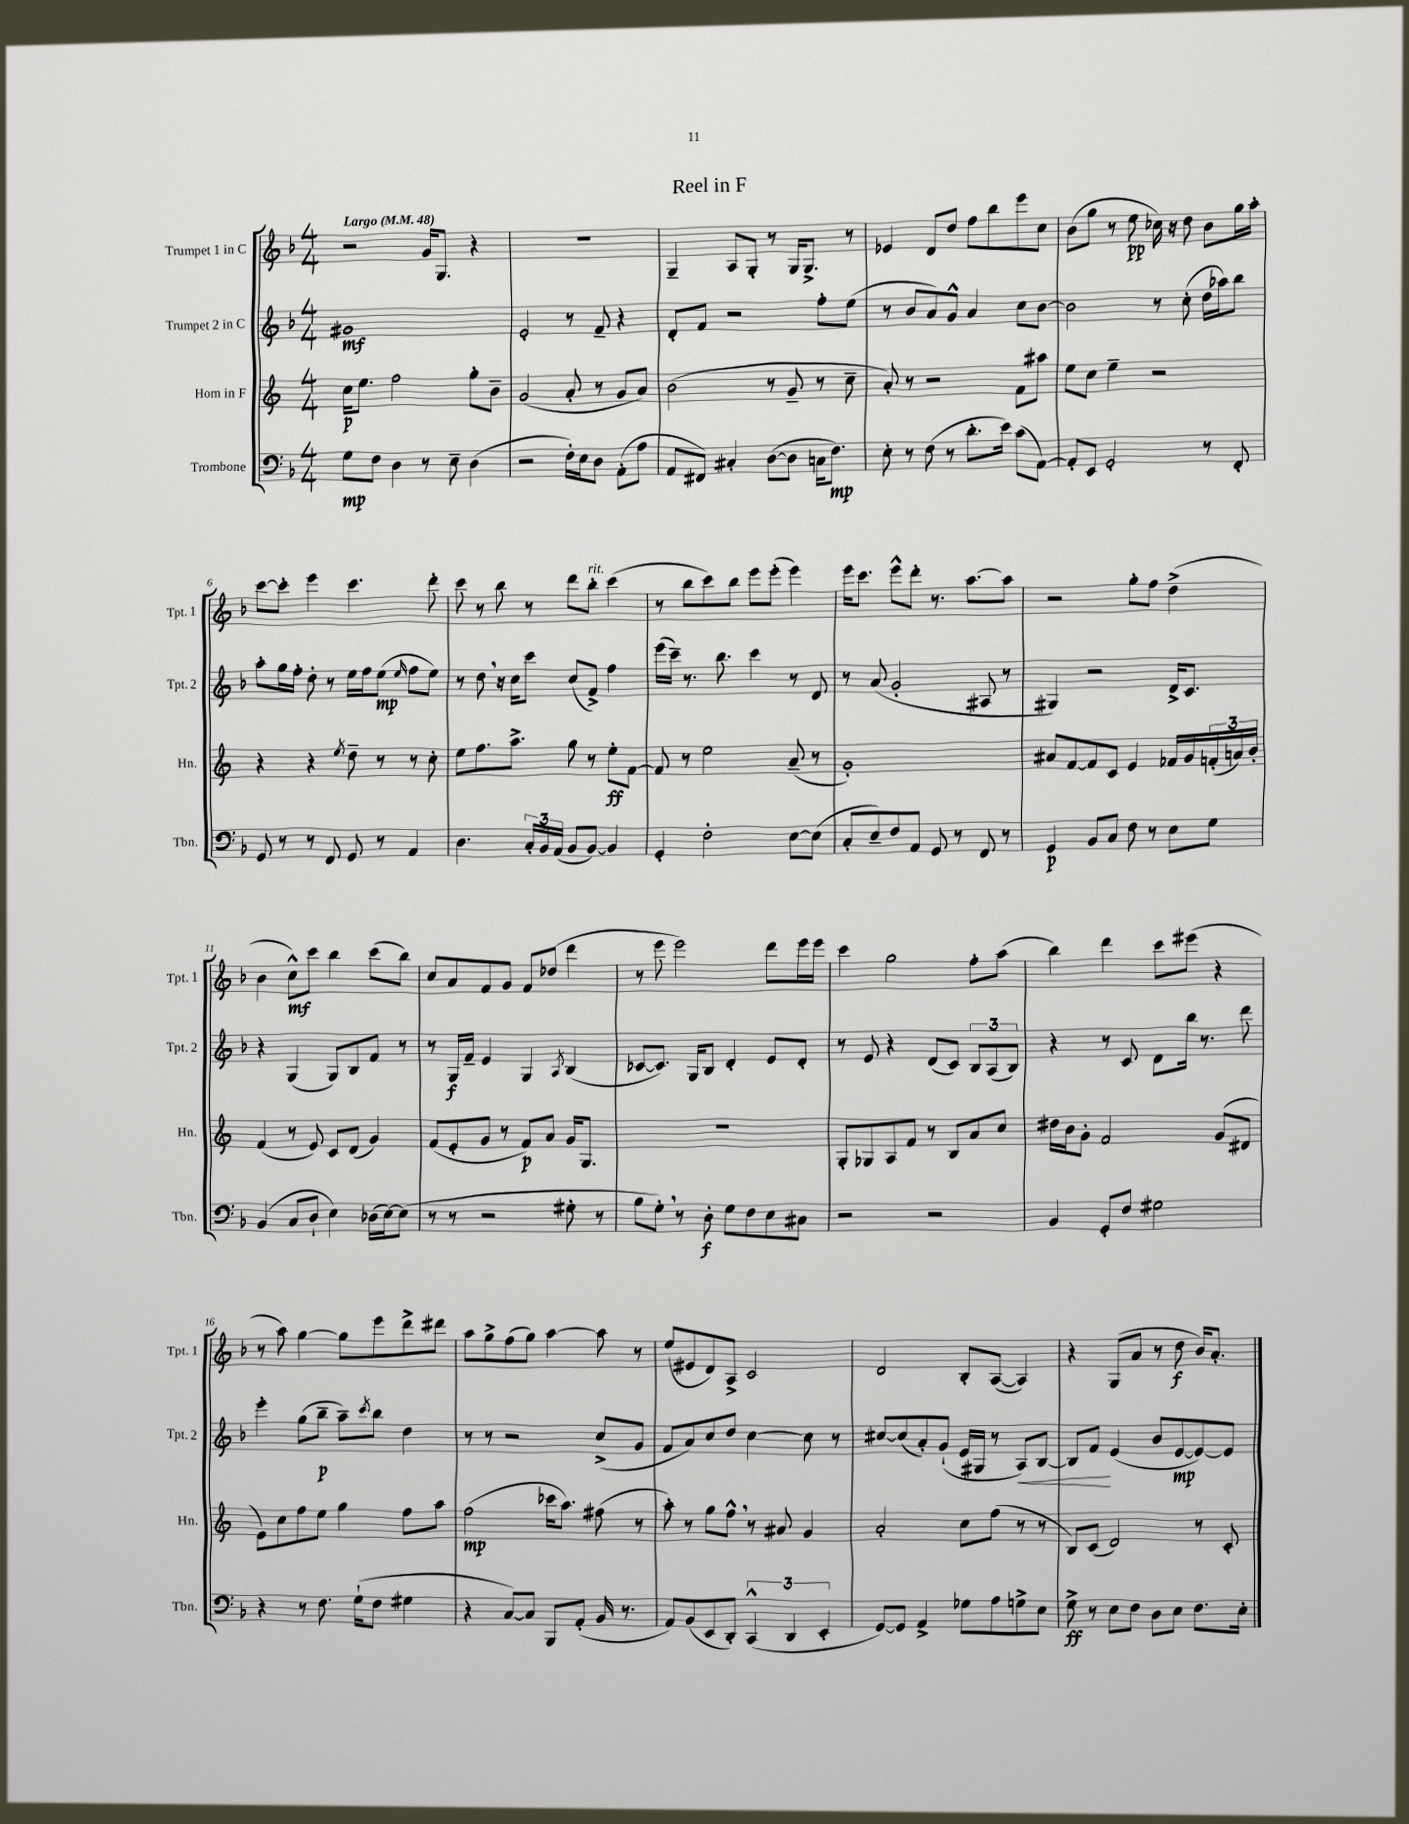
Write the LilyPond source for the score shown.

\header { title = "Reel in F" }
<<
\new StaffGroup <<
\new Staff = "s0" \with { instrumentName = "Trumpet 1 in C" shortInstrumentName = "Tpt. 1" } {
    \clef treble \key f \major \numericTimeSignature \time 4/4 \tempo "Largo" 4 = 48
    r2 g'16 g8. r4 |
    R1 |
    g4-- a8 g8-. r8 g16 g8.-> r8 |
    ees'4 d'8 d''8 f''8 bes''8 e'''8 c''8 |
    bes'8( g''8 r8 e''8\pp ces''16) r16 d''8 bes'8 g''16 a''16-. |
    c'''8~ c'''8-. e'''4 c'''4. d'''8-. |
    c'''8 r8 bes''8 r8 d'''8 bes''8-.^\markup { \italic "rit." } c'''4( |
    r8 bes''8 c'''8) bes''8 e'''8 e'''8-.( e'''4) |
    e'''16 c'''8. e'''8-^ d'''8-. r8. a''8.~ a''8 |
    r2 g''8-. f''8 d''4->( |
    bes'4 c''8-^\mf) c'''8 bes''4 c'''8( bes''8) |
    c''8 a'8 f'8 g'8 f'8 des''8( d'''4 |
    r8 e'''8 e'''2) d'''8 e'''16 e'''16 |
    c'''4 g''2 f''8-. a''8( |
    bes''4) d'''4 c'''8 eis'''8( r4 |
    r8 a''8) g''4~ g''8 e'''8 d'''8-> dis'''8 |
    a''8 g''8-> f''8( g''8) a''4~ a''8 r8 |
    e''8( eis'8 d'8) a8-> c'2 |
    d'2 bes8-. a8~( a4) |
    r4 g8( a'8 r8 d''8\f bes'16) a'8.-. \bar "|." |
}
\new Staff = "s1" \with { instrumentName = "Trumpet 2 in C" shortInstrumentName = "Tpt. 2" } {
    \clef treble \key f \major \numericTimeSignature \time 4/4
    gis'1\mf |
    e'2-. r8 f'8-- r4 |
    d'8-. f'8 r2 f''8-. e''8( |
    r8 bes'8 a'8) g'8-^ a'4 c''8 bes'8~ |
    bes'2 r8 c''8-.( d''16 aes''16) bes''8 |
    a''8-. g''16 f''16-. d''8-. r8 e''16 f''16 e''8\mp( \grace { e''16 } f''8 e''8) |
    r8 d''8 \breathe r16 c''16 c'''8 c''8( f'8->) f''4 |
    e'''16( c'''16--) r8. bes''8. c'''4 r8 d'8 |
    r8 a'8( g'2-. ais8 r8 |
    gis4) r2 d'16-> c'8. |
    r4 g4( g8) bes8 f'8 r8 |
    r8 g16\f f'16-- e'4 g4 \acciaccatura { a8 } bes4( |
    ces'8~ ces'8.) g16 bes8 d'4-. e'8 d'8-. |
    r8 e'8 r4 d'8( c'8) \tuplet 3/2 { bes8 a8( bes8) } |
    r4 r8 c'8 d'8 bes''16 r8. d'''8 |
    e'''4-. g''8( bes''8--\p a''8--) \acciaccatura { c'''8 } bes''8 d''4 |
    r8 r8 r2 c''8->( g'8 |
    f'8 a'8) c''8 d''8 c''4~ c''8 r8 |
    cis''8~ cis''8( a'8-.) g'8-!( e'16 gis16 r8 a8\<) bes8~ |
    bes8 f'8\! e'4( bes'8 e'8~\mp e'8~) e'8 \bar "|." |
}
\new Staff = "s2" \with { instrumentName = "Horn in F" shortInstrumentName = "Hn." } {
    \clef treble \key c \major \numericTimeSignature \time 4/4
    c''16\p e''8. f''2 g''8-. b'8-- |
    g'2( a'8-. r8 g'8 a'8) |
    b'2( r8 g'8-- r8 c''8-- |
    a'8-.) r8 r2 f'8 ais''8 |
    e''8 c''8 e''4-- r2 |
    r4 r4 \acciaccatura { e''8 } d''8-- r8 r8 c''8-. |
    e''8 f''8. a''8.-> g''8 r8 e''8-.\ff f'8~ |
    f'8 r8 e''2 a'8--( r8 |
    g'1-.) |
    ais'8 f'8~ f'8 c'8 e'4 fes'16 g'16 \tuplet 3/2 { f'16-.( a'16) b'16-. } |
    f'4( r8 e'8) c'8 d'8( g'4) |
    f'8( e'8-. g'8 r8 f'8\p) a'8 g'16 g8. |
    R1 |
    g8-. ges8 a8 f'8 r8 b8 a'8 c''8 |
    dis''16 b'16 g'8-. f'2 g'8( dis'8 |
    e'8) c''8 f''8 e''8 g''4 f''8 a''8 |
    f''2\mp( ces'''16 a''8.) fis''8( r8 |
    a''8-.) r8 g''8 f''8-^ \breathe r8 ais'8 g'4 |
    a'2-. c''8 f''8( r8 r8 |
    b8) c'8( d'2) r8 c'8-. \bar "|." |
}
\new Staff = "s3" \with { instrumentName = "Trombone" shortInstrumentName = "Tbn." } {
    \clef bass \key f \major \numericTimeSignature \time 4/4
    g8\mp f8 d4 r8 e8-- d4( |
    r2 f16-.) e16 d8 a,8-.( a8 |
    a,8 fis,8) cis4-. d8~( d8 c16 f8.\mp) |
    e8-. r8 f8( r8 d'8.-. e'16) c'8( a,8~) |
    a,8-. e,8 g,2-. r8 f,8-. |
    g,8 r8 r8 f,8 g,8 r8 a,4 |
    d4. \tuplet 3/2 { c16-. bes,16 a,16( } bes,8 bes,8~) bes,4 |
    g,4-. f2-. e8~ e8( |
    c8-. e8--) f8 a,8 g,8 r8 f,8 r8 |
    g,4\p bes,8 c8 f8 r8 e8 g8 |
    bes,4( c8 d8-! e4) des16( e16~) e8( |
    r8 r8 r2 gis8-. r8 |
    bes8 g8-.) \breathe r8 d8-.\f g8 f8 e8 cis8 |
    r2 r2 |
    bes,4 g,8-. f8 gis2 |
    r4 r8 f8. g16-!( f8 gis4 |
    r4 c8~) c8 bes,,8 a,8-.( bes,16 r8. |
    a,8) bes,8( e,8 d,8-.) \tuplet 3/2 { c,4-^( d,4 e,4-. } |
    g,8~) g,8 a,4-> ges8 a8 g8-> e8 |
    g8->\ff r8 e8 f8 d8 e8 f8. e16-. \bar "|." |
}
>>
>>
